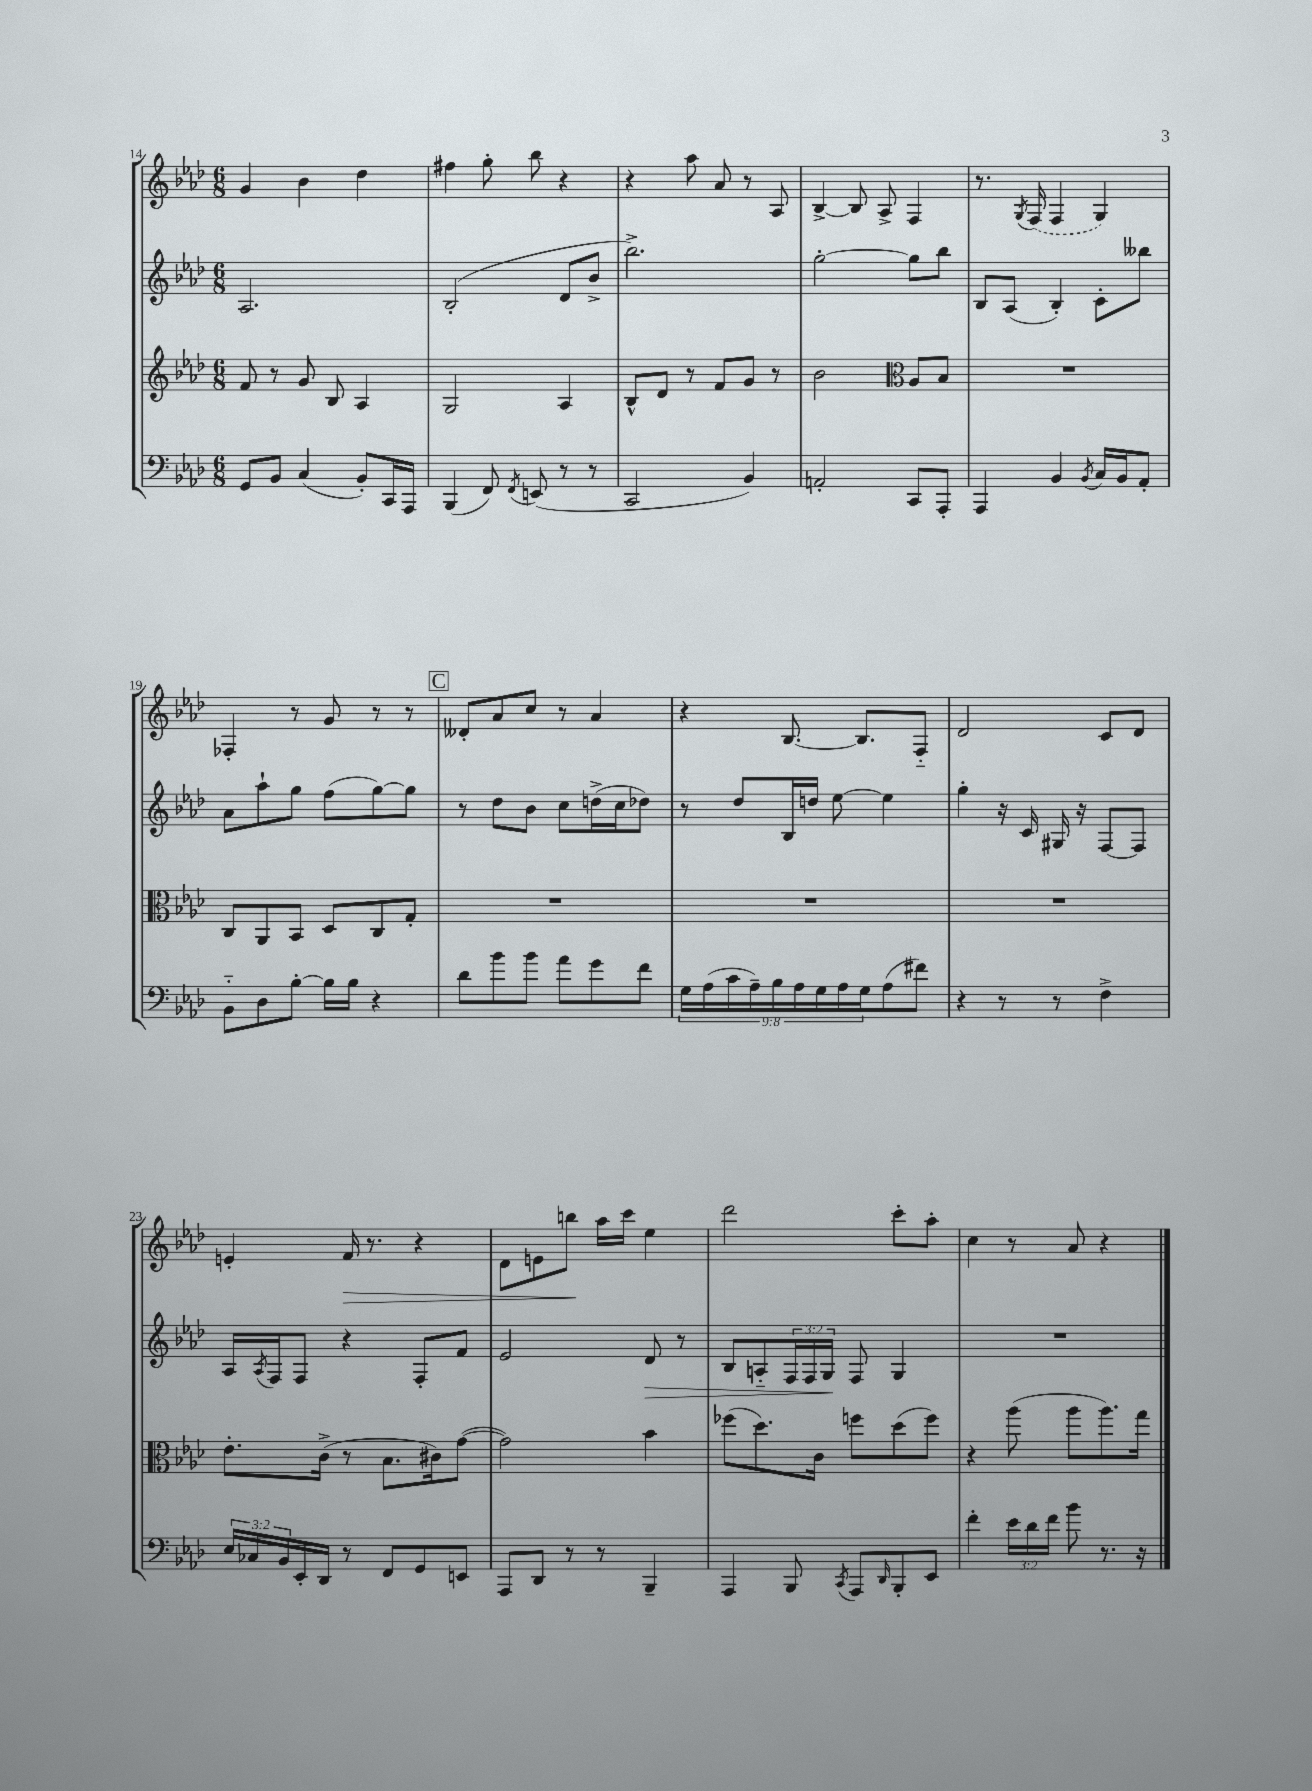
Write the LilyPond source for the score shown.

<<
\new StaffGroup <<
\new Staff = "s0" {
    \clef treble \key aes \major \numericTimeSignature \time 6/8
    g'4 bes'4 des''4 |
    fis''4 g''8-. bes''8 r4 |
    r4 aes''8 aes'8 r8 aes8 |
    bes4~-> bes8 aes8-> f4 |
    r8. \acciaccatura { g8 } \once \slurDashed f16( f4 g4) |
    fes4-. r8 g'8 r8 r8 |
    \mark \markup { \box "C" } deses'8-. aes'8 c''8 r8 aes'4 |
    r4 bes8.~ bes8. f8-_ |
    des'2 c'8 des'8 |
    e'4-. f'16\> r8. r4 |
    des'8 e'8 b''8\! aes''16 c'''16 ees''4 |
    des'''2 c'''8-. aes''8-. |
    c''4 r8 aes'8 r4 \bar "|." |
}
\new Staff = "s1" {
    \clef treble \key aes \major \numericTimeSignature \time 6/8 \override Staff.TupletNumber.text = #tuplet-number::calc-fraction-text
    aes2. |
    bes2-.( des'8 bes'8-> |
    bes''2.->) |
    g''2~-. g''8 bes''8 |
    bes8 aes8( bes4-.) c'8-. beses''8 |
    aes'8 aes''8-! g''8 f''8( g''8~) g''8 |
    \mark \markup { \box "C" } r8 des''8 bes'8 c''8 d''16->( c''16 des''8) |
    r8 des''8 bes16 d''16 ees''8~ ees''4 |
    g''4-. r16 c'16 gis16 r16 f8~ f8 |
    aes16 \acciaccatura { aes8 } f16 f8 r4 f8-. f'8 |
    ees'2 des'8\> r8 |
    bes8 a8-_ \tuplet 3/2 { f16 f16 g16\! } f8 g4 |
    R2. \bar "|." |
}
\new Staff = "s2" {
    \clef treble \key aes \major \numericTimeSignature \time 6/8
    f'8 r8 g'8 bes8 aes4 |
    g2 aes4 |
    bes8-^ des'8 r8 f'8 g'8 r8 |
    bes'2 \clef alto aes8 bes8 |
    R2. |
    c8 aes,8 bes,8 des8 c8 g8-. |
    \mark \markup { \box "C" } R2. |
    R2. |
    R2. |
    ees'8.-. c'16->( r8 bes8. cis'16) g'8~( |
    g'2) bes'4 |
    fes''8( des''8.) c'16 f''8 des''8( f''8) |
    r4 aes''8( aes''8 aes''8.) g''16 \bar "|." |
}
\new Staff = "s3" {
    \clef bass \key aes \major \numericTimeSignature \time 6/8 \override Staff.TupletNumber.text = #tuplet-number::calc-fraction-text
    g,8 bes,8 c4( bes,8-.) c,16 aes,,16 |
    bes,,4( f,8) \acciaccatura { f,8 } e,8( r8 r8 |
    c,2 bes,4) |
    a,2-. c,8 aes,,8-. |
    aes,,4 bes,4 \acciaccatura { bes,8 } c16 bes,16 aes,8-. |
    bes,8-_ des8 bes8~-. bes16 bes16 r4 |
    \mark \markup { \box "C" } des'8 bes'8 bes'8 aes'8 g'8 f'8 |
    \tuplet 9/8 { g16 aes16( c'16 aes16--) bes16 aes16 g16 aes16 g16 } aes8( fis'8) |
    r4 r8 r8 f4-> |
    \tuplet 3/2 { ees16 ces16 bes,16 } ees,16-. des,16 r8 f,8 g,8 e,8 |
    aes,,8 des,8 r8 r8 bes,,4-- |
    aes,,4 bes,,8 \acciaccatura { c,8 } aes,,8 \grace { des,16 } bes,,8-. ees,8 |
    f'4-. \tuplet 3/2 { ees'16 des'16 f'16 } bes'8 r8. r16 \bar "|." |
}
>>
>>
\layout { \context { \Score currentBarNumber = #14 } }
